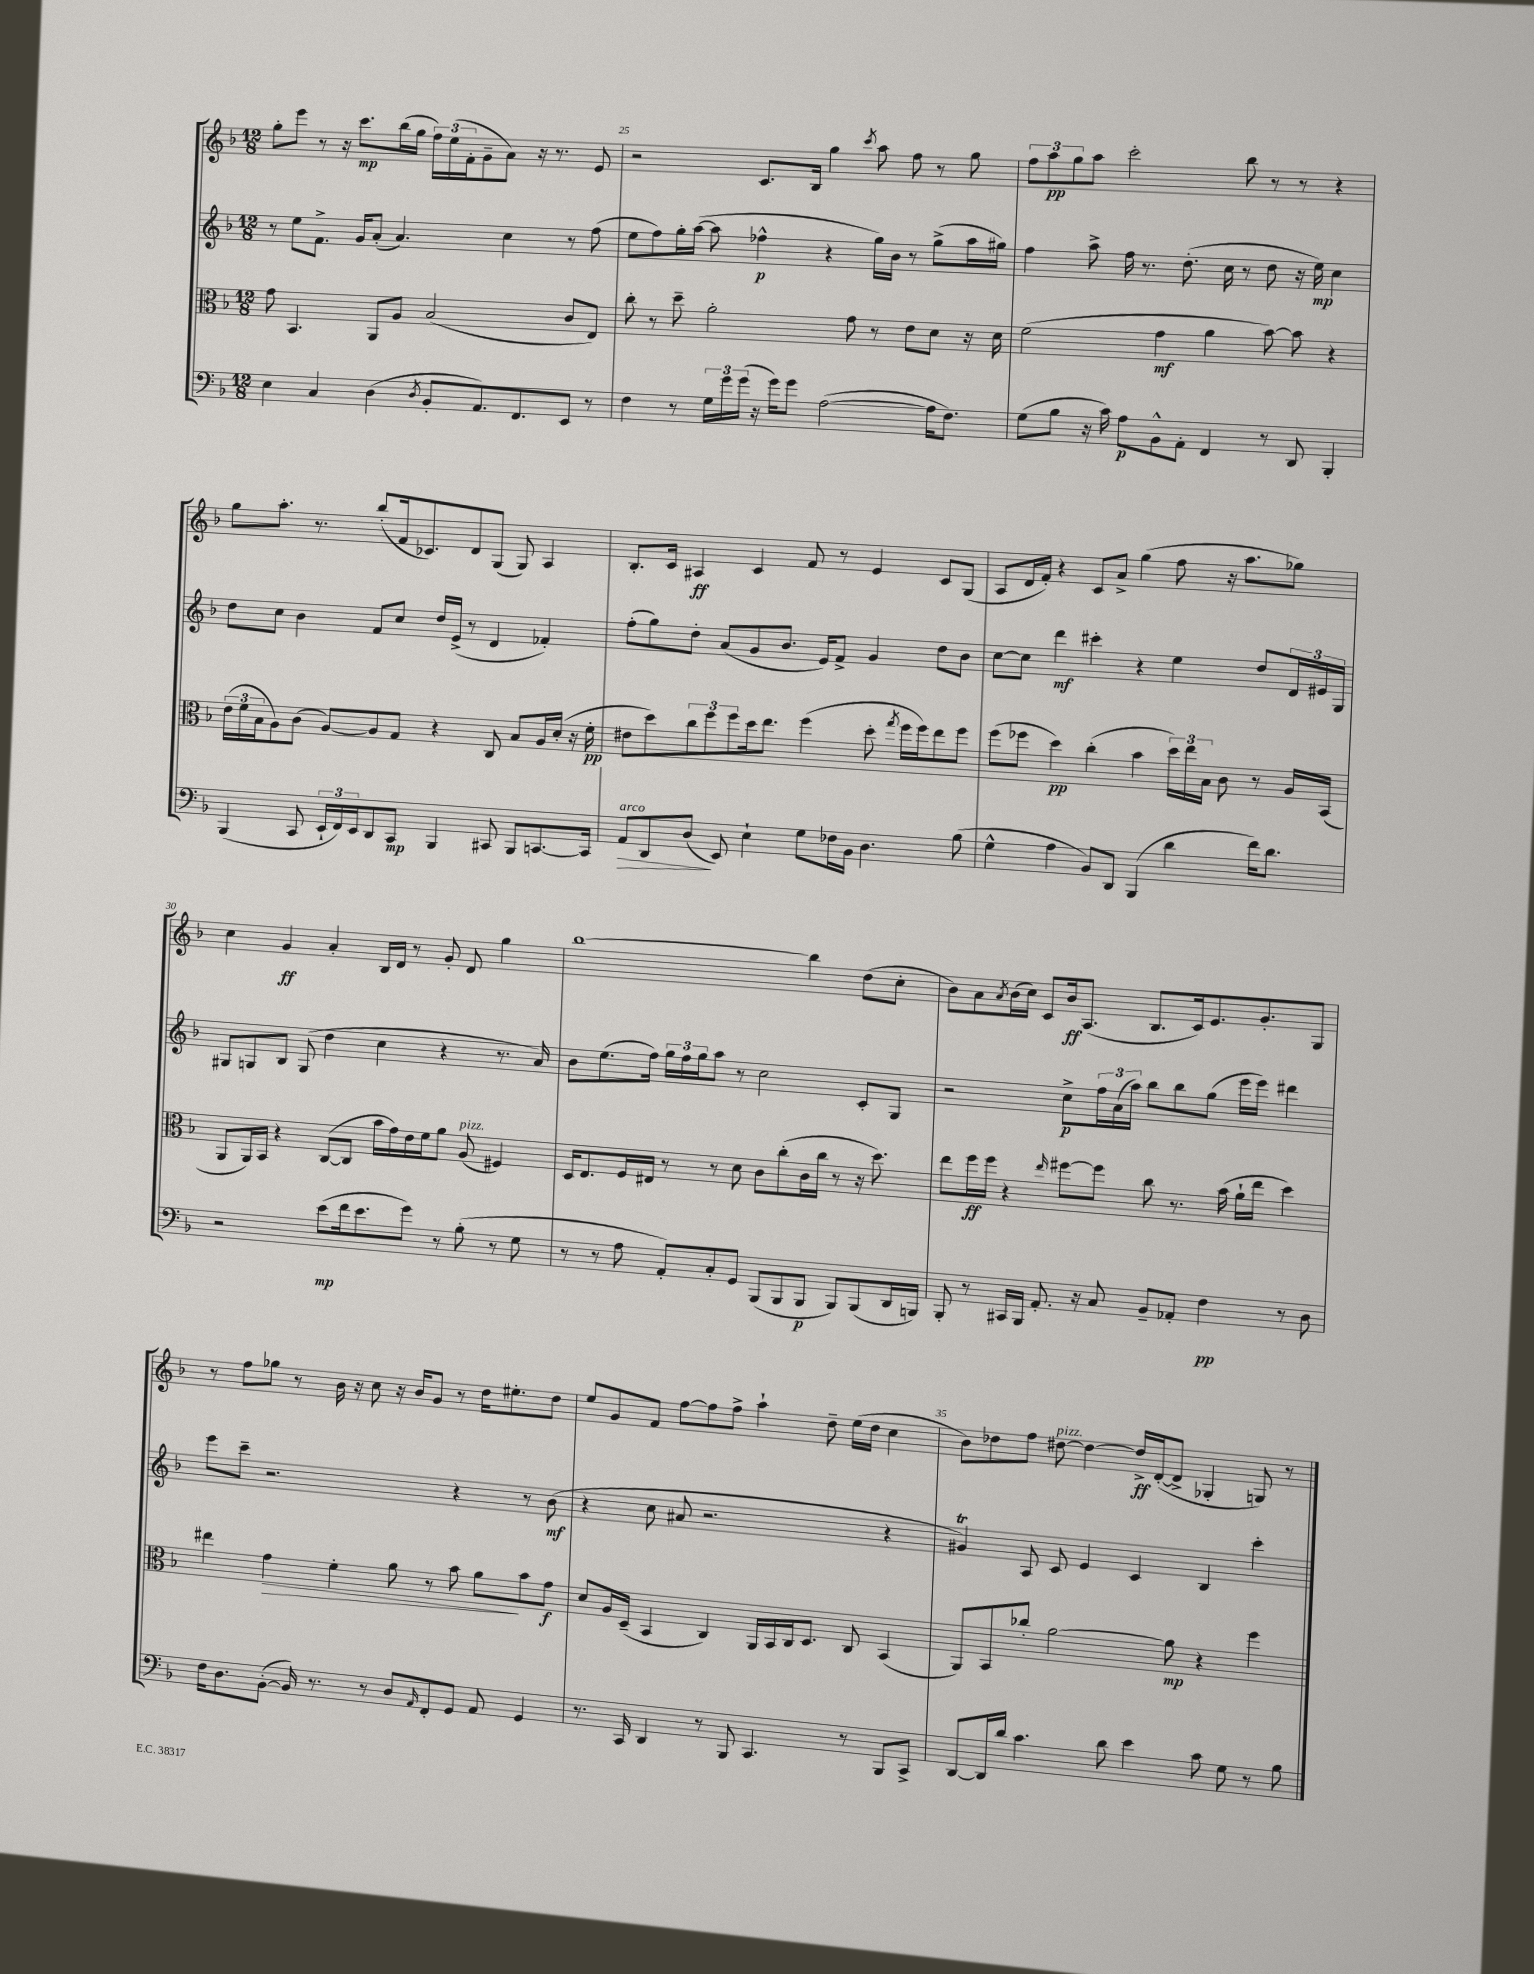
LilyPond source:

<<
\new StaffGroup <<
\new Staff = "s0" {
    \clef treble \key f \major \numericTimeSignature \time 12/8
    g''8-. e'''8 r8 r16 c'''8.\mp bes''16( g''16 \tuplet 3/2 { f''16) e''16( f'16-. } g'8-- a'8) r16 r8. e'8 |
    r2 c'8. bes16 g''4 \acciaccatura { c'''8 } a''8 f''8 r8 g''8 |
    \tuplet 3/2 { f''8 a''8\pp g''8 } a''8 c'''2-. bes''8 r8 r8 r4 |
    g''8 a''8.-. r8. bes''8-.( f'16 ces'8.) d'8 g8( g8) a4 |
    bes8.-. c'16 ais4\ff c'4 f'8 r8 e'4 c'8 g8( |
    a8 d'16 f'16-.) r4 c'8 a'8-> g''4( f''8 r16 a''8. ges''8) |
    c''4 g'4\ff a'4-. bes16 d'16 r8 g'8-. d'8 g''4 |
    bes''1~ bes''4 d''8( c''8-. |
    bes'8) a'8 \acciaccatura { a'8 } bes'16( c''16) c'8 bes'16\ff a8.( bes8. c'16) e'8. g'8.-. g8 |
    r8 f''8 ges''8 r8 bes'16 r16 c''8 r16 bes'16 g'8 r8 d''16 eis''8.-. d''8 |
    e''8 g'8 f'8 f''8~ f''8 f''8-> a''4-! d''8-- e''16( d''16 c''4 |
    bes'8) des''8 f''8 dis''8~^\markup { \italic "pizz." } dis''4~ dis''16->\ff d'16~-.( d'8-> ges4-. g8) r8 \bar "|." |
}
\new Staff = "s1" {
    \clef treble \key f \major \numericTimeSignature \time 12/8
    r8 e''8 f'8.-> g'16 a'8-.( a'4.) c''4 r8 f''8( |
    e''8 f''8) g''16-. a''16~( a''8 fes''4-^\p r4 g''16) bes'16 r8 g''8->( a''16 gis''16) |
    f''4 a''8-> f''16 r8. d''8.-.( c''16 r8 d''8 r16 e''16\mp) c''4 |
    d''8 c''8 bes'4 f'8 c''8 d''16 e'16->( r8 d'4 fes'4-.) |
    f''8-.( g''8) d''8-. a'8( g'8 bes'8. e'16) f'8-> g'4 d''8 bes'8 |
    c''8~ c''8 d'''4\mf cis'''4-. r4 e''4 d''8 \tuplet 3/2 { d'16 eis'16 g16 } |
    gis8 g8 bes8 g8( d''4 c''4 r4 r8. a'16) |
    bes'8 e''8.( f''16) \tuplet 3/2 { g''16 f''16 g''16 } a''8 r8 c''2 c'8-. g8 |
    r2 c''8->\p \tuplet 3/2 { f''16 a'16( a''16) } bes''8 bes''8 g''8( e'''16 e'''16) dis'''4 |
    e'''8 c'''8-- r2. r4 r8 bes'8\mf( |
    r4 c''8 ais'8 r2. r4 |
    gis'4\trill) a8 c'8 e'4 c'4 bes4 c'''4-. \bar "|." |
}
\new Staff = "s2" {
    \clef alto \key f \major \numericTimeSignature \time 12/8
    g'8 bes,4. a,8 a8 bes2( c'8 e8) |
    c''8-. r8 d''8-- a'2-. g'8 r8 e'8 d'8 r16 d'16 |
    f'2( g'4\mf a'4 bes'8~) bes'8 r4 |
    \tuplet 3/2 { e'16( f'16 bes16 } a8) c'8( a8~) a8 g8 r4 c8 bes8 a16 d'16-.( r16 f'16-.\pp |
    eis'8 d''8) \tuplet 3/2 { c''8 f''8 f''8 } d''16 e''8. f''4( d''8-. \acciaccatura { g''8 } f''16 f''16) e''8 f''8 |
    f''8( fes''8 d''4\pp) c''4-.( bes'4 \tuplet 3/2 { d''16) e''16 bes16 } c'8 r8 a16 bes,16( |
    a,8 a,16) bes,16 r4 c8~( c8 bes'16 g'16) e'16 f'16 a'8 a8^\markup { \italic "pizz." }( fis4) |
    d16 e8. f16 eis16 r8 r8 d'8 c'8 c''8-.( c'16 c''16 r8 r16 d''8.) |
    e''8 f''16\ff f''16 r4 \grace { e''16 } fis''8~ fis''8 c''8 r8. bes'16( a'16-! e''16 d''4) |
    eis''4 g'4\> f'4-. a'8 r8 bes'8 a'8\! bes'8 g'8\f |
    d'8 a16 d16--( bes,4 c4) a,16 bes,16 c16 d8. c8 bes,4( |
    a,8) bes,8 ces''8-. a'2~ a'8\mp r4 f''4 \bar "|." |
}
\new Staff = "s3" {
    \clef bass \key f \major \numericTimeSignature \time 12/8
    e4 c4 d4( \acciaccatura { d8 } bes,8-. a,8.) f,8. e,8 r8 |
    f4 r8 \tuplet 3/2 { g16 g'16 g'16( } r16 g'16) g'8 a2~( a16 f8.) |
    g8( bes8 r16 c'16) a8\p bes,8-^ a,8-. f,4 r8 d,8 bes,,4-. |
    bes,,4( c,8 \tuplet 3/2 { e,16-! f,16) e,16 } d,8 c,8\mp bes,,4 cis,8 bes,,8 c,8.~ c,16 |
    a,8\>^\markup { \italic "arco" } d,8 d8\!( e,8) e4-! g8 fes16 bes,16 d4. bes8( |
    g4-^ a4 bes,8) d,8 bes,,4( d'4 f'16) d'8. |
    r2 e'8\mp( f'16 e'8. g'8) r8 bes8-.( r8 g8 |
    r8 r8 a8 a,8-.) c8-. g,8 bes,,8( bes,,8 bes,,8\p bes,,8) bes,,8( d,16 b,,16) |
    bes,,8-. r8 cis,16 bes,,16 a,8.-. r16 c8 bes,8-- aes,8-. f4\pp r8 d8 |
    f16 d8. bes,8~-.( bes,16) r8. r8 d8 \grace { a,16 } f,8-. g,8 a,8 g,4 |
    r8. c,16 d,4 r8 bes,,8 c,4. r8 bes,,8 c,8-> |
    d,8~ d,16 d'16 c'4. d'8 e'4 c'8 g8 r8 bes8 \bar "|." |
}
>>
>>
\layout { \context { \Score currentBarNumber = #24 \override BarNumber.break-visibility = ##(#f #t #t) barNumberVisibility = #(every-nth-bar-number-visible 5) } }
